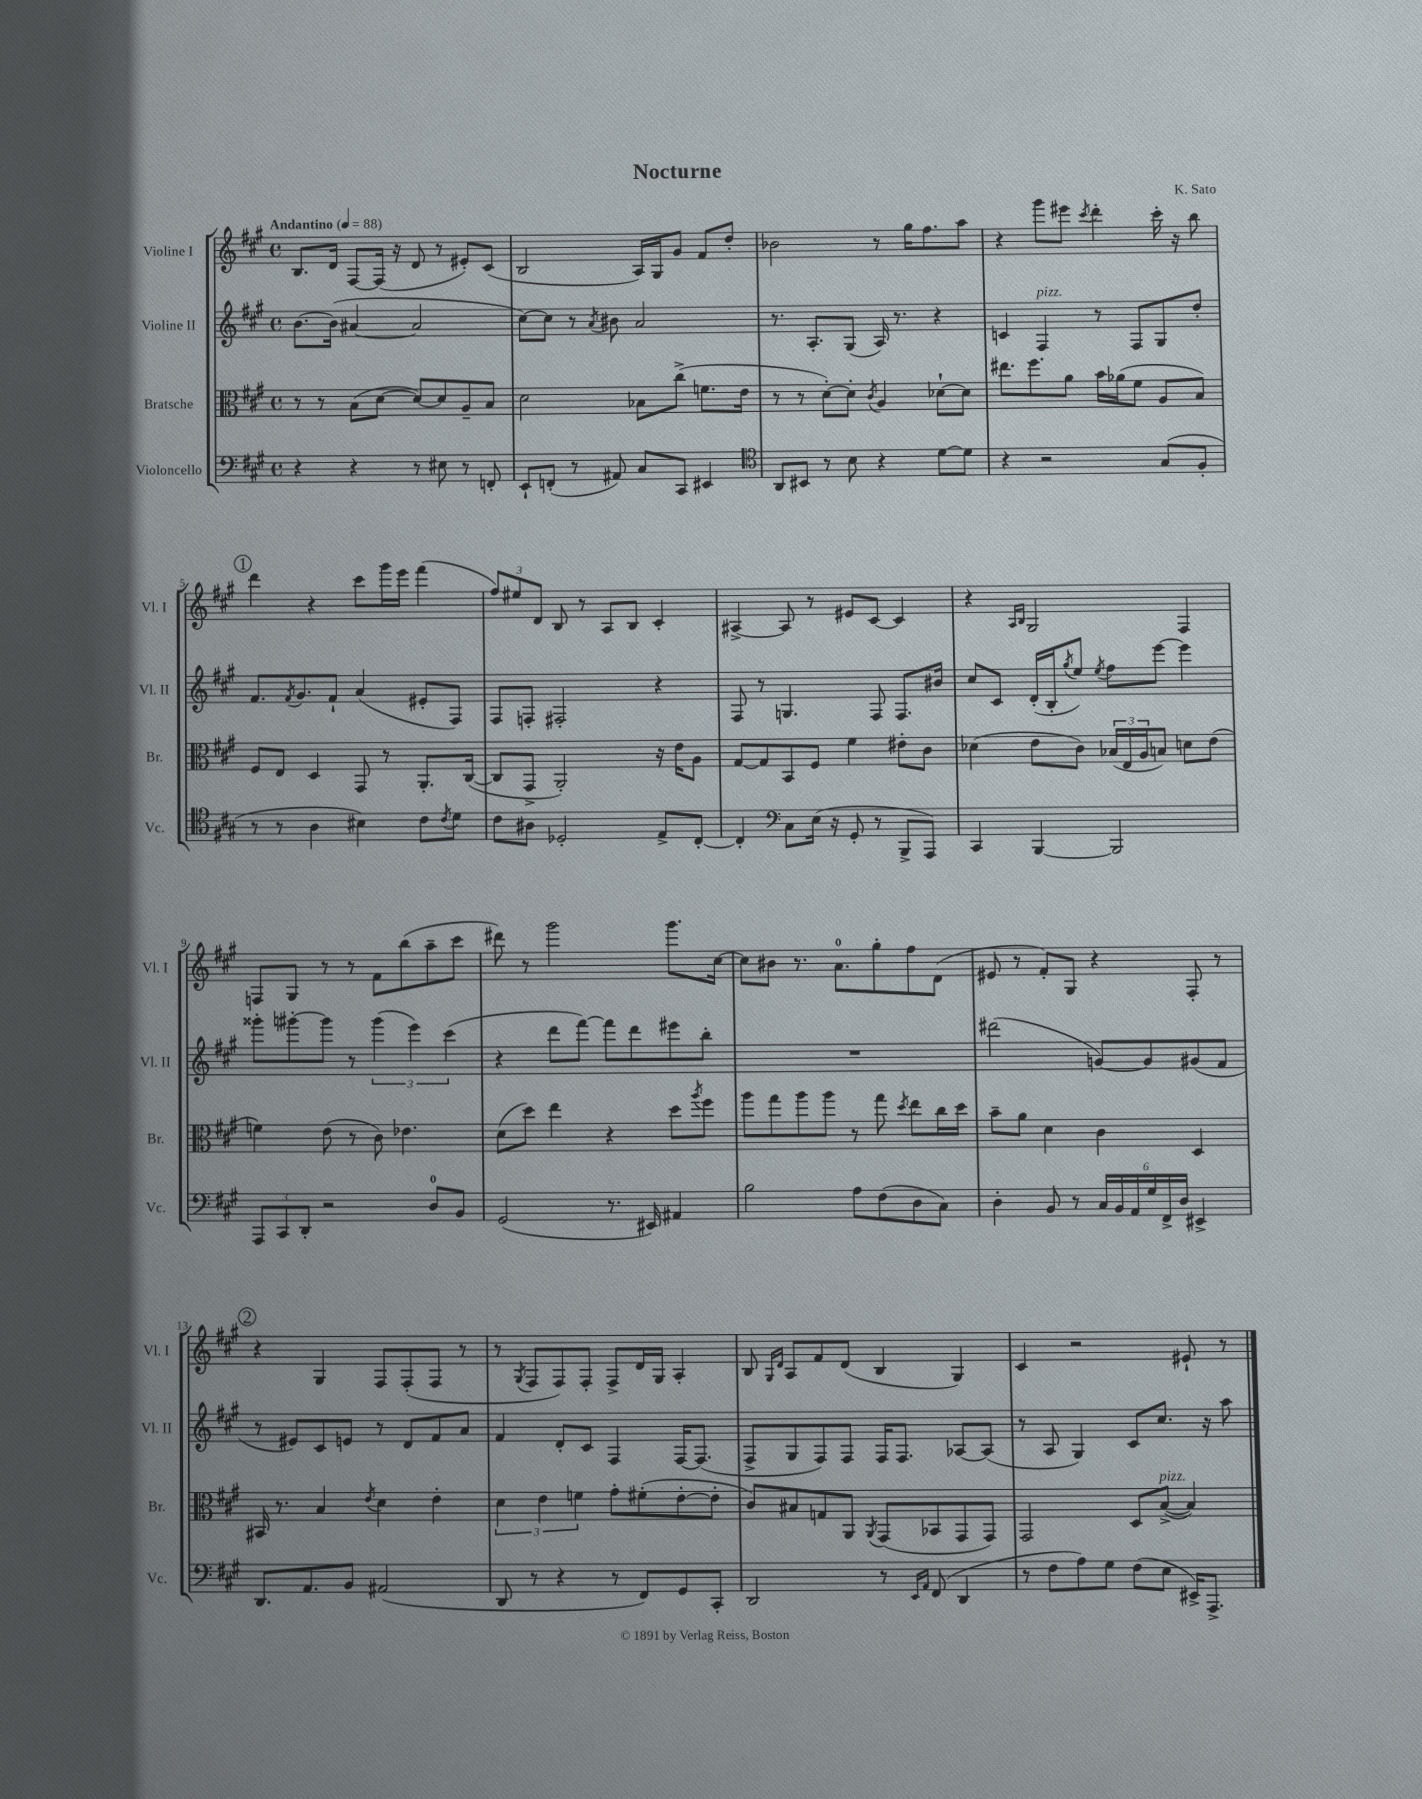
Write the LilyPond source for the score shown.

\header { title = "Nocturne" composer = "K. Sato" }
<<
\new StaffGroup <<
\new Staff = "s0" \with { instrumentName = "Violine I" shortInstrumentName = "Vl. I" } {
    \clef treble \key a \major \defaultTimeSignature \time 4/4 \tempo "Andantino" 4 = 88
    b8. d'16 fis8~ fis16( r16 d'8 r8 eis'8-.) cis'8( |
    b2 a16) gis16 gis'8 fis'8 d''8-. |
    bes'2 r8 gis''16 fis''8. a''8 |
    r4 gis'''8 eis'''8 \acciaccatura { cis'''8 } d'''4-. cis'''16-. r16 b''8 |
    \mark \markup { \circle "1" } d'''4 r4 cis'''8 gis'''16 e'''16 fis'''4( |
    \tuplet 3/2 { fis''8) eis''8 d'8 } b8 r8 a8 b8 cis'4-. |
    ais4~-> ais8 r8 eis'8 cis'8~ cis'4 |
    r4 \grace { a16 b16 } gis2 fis4 |
    f8 gis8 r8 r8 fis'8 b''8( a''8-- cis'''8 |
    dis'''8) r8 gis'''2 gis'''8. cis''16~ |
    cis''8 bis'8 r8. a'8.-0 gis''8-. fis''8 d'8( |
    eis'8 r8 fis'8-.) gis8 r4 fis8-. r8 |
    \mark \markup { \circle "2" } r4 gis4 fis8 fis8-.( fis8 r8 |
    r8 \acciaccatura { gis8 } fis8 fis8) fis8-. fis8-> d'16 gis16 a4-. |
    b8 \grace { gis16 d'16 } a8 fis'8 d'8( b4 gis4) |
    cis'4 r2 eis'8-! r8 \bar "|." |
}
\new Staff = "s1" \with { instrumentName = "Violine II" shortInstrumentName = "Vl. II" } {
    \clef treble \key a \major \defaultTimeSignature \time 4/4
    b'8.~ b'16( ais'4~ ais'2 |
    cis''8~) cis''8 r8 \acciaccatura { a'8 } bis'8 a'2 |
    r8. a8.-. gis8( a16) r8. r4 |
    c'4 fis4^\markup { \italic "pizz." } r8 fis8 gis8 d''8-. |
    \mark \markup { \circle "1" } fis'8. \acciaccatura { fis'8 } gis'8. fis'8-! a'4( eis'8-. fis8) |
    fis8 f8-. fis2-. r4 |
    fis8 r8 g4. fis8 fis8. bis'16 |
    cis''8 cis'8 d'16-.( b16-. \acciaccatura { gis''8 } e''8) \acciaccatura { e''8 } fis''8 e'''8~ e'''4 |
    gisis'''8-. gis'''8~-. gis'''8 r8 \tuplet 3/2 { gis'''4( e'''4) cis'''4( } |
    r4 d'''8 fis'''8~) fis'''8 d'''8 eis'''8 b''8-. |
    R1 |
    dis'''2( g'8~) g'8 gis'8( fis'8 |
    \mark \markup { \circle "2" } r8 eis'8) cis'8 e'8 r8 d'8 fis'8 a'8 |
    fis'4 d'8-. cis'8 fis4 fis16~ fis8.( |
    fis8-> gis8 fis8) fis8 fis16 fis8. aes8~ aes8( |
    r8 a8 gis4) cis'8 cis''8. r16 a''8 \bar "|." |
}
\new Staff = "s2" \with { instrumentName = "Bratsche" shortInstrumentName = "Br." } {
    \clef alto \key a \major \defaultTimeSignature \time 4/4
    r8 r8 b8( d'8~ d'8~) d'8 a8-- b8 |
    d'2 bes8 cis''8->( f'8. e'16 |
    r8 r8 d'8~-.) d'8-. \acciaccatura { cis'8 } a4 des'8~-! des'8 |
    eis''8. fis''8. a'8 b'16 aes'16( fis'8 a8 b8) |
    \mark \markup { \circle "1" } fis8 e8 d4 gis,8 r8 a,8.-. cis16~( |
    cis8 gis,8-> a,2-.) r16 e'16 a8 |
    gis8~ gis8 b,8 fis8 fis'4 eis'8-. cis'8 |
    des'4( e'8 cis'8) \tuplet 3/2 { bes16( e16 a16 } b8) d'8 e'8( |
    f'4) e'8( r8 cis'8) ees'4. |
    d'8( d''8) e''4 r4 d''8 \acciaccatura { a''8 } fis''8 |
    a''8 gis''8 a''8 a''8 r8 gis''8 \acciaccatura { d''8 } e''8 cis''16 d''16 |
    b'8-- a'8 d'4 cis'4 d4 |
    \mark \markup { \circle "2" } bis,16 r8. b4 \acciaccatura { e'8 } d'4 e'4-. |
    \tuplet 3/2 { d'4 e'4 f'4 } gis'8-. fis'8-.( e'8~-. e'8-. |
    cis'8) bis8 g8 a,8 \acciaccatura { a,8 } gis,8( bes,8 gis,8 gis,8) |
    gis,2 d8 b8~->^\markup { \italic "pizz." }( b4) \bar "|." |
}
\new Staff = "s3" \with { instrumentName = "Violoncello" shortInstrumentName = "Vc." } {
    \clef bass \key a \major \defaultTimeSignature \time 4/4
    r4 r4 r8 eis8 r8 f,8-. |
    e,8-! f,8-.( r8 ais,8) cis8 cis,8 eis,4 |
    \clef tenor a,8 bis,8 r8 b8 r4 d'8~ d'8 |
    r4 r2 gis8( fis8-. |
    \mark \markup { \circle "1" } r8 r8 a4 bis4) cis'8 \acciaccatura { cis'8 } d'8 |
    cis'8 ais8 des2-. e8-> cis8~-. |
    cis4-. \clef bass cis8 e16( r16 gis,8-. r8 b,,8-> a,,8) |
    cis,4 b,,4~ b,,2 |
    \tuplet 3/2 { a,,8 cis,8 d,8-. } r2 d8-0 b,8 |
    gis,2( r8. eis,16) ais,4 |
    b2 a8 fis8( d8 cis8) |
    d4-. b,8 r8 \tuplet 6/4 { cis16 b,16 a,16 gis16 fis,16-> d16 } eis,4-> |
    \mark \markup { \circle "2" } d,8. a,8. b,8 ais,2( |
    d,8 r8 r4 r8 fis,8) gis,8 cis,8-. |
    d,2 r8 \grace { e,16 a,16 } fis,8( d,4 |
    r8 fis8 a8) gis8 fis8( e8 eis,16->) a,,8.-> \bar "|." |
}
>>
>>
